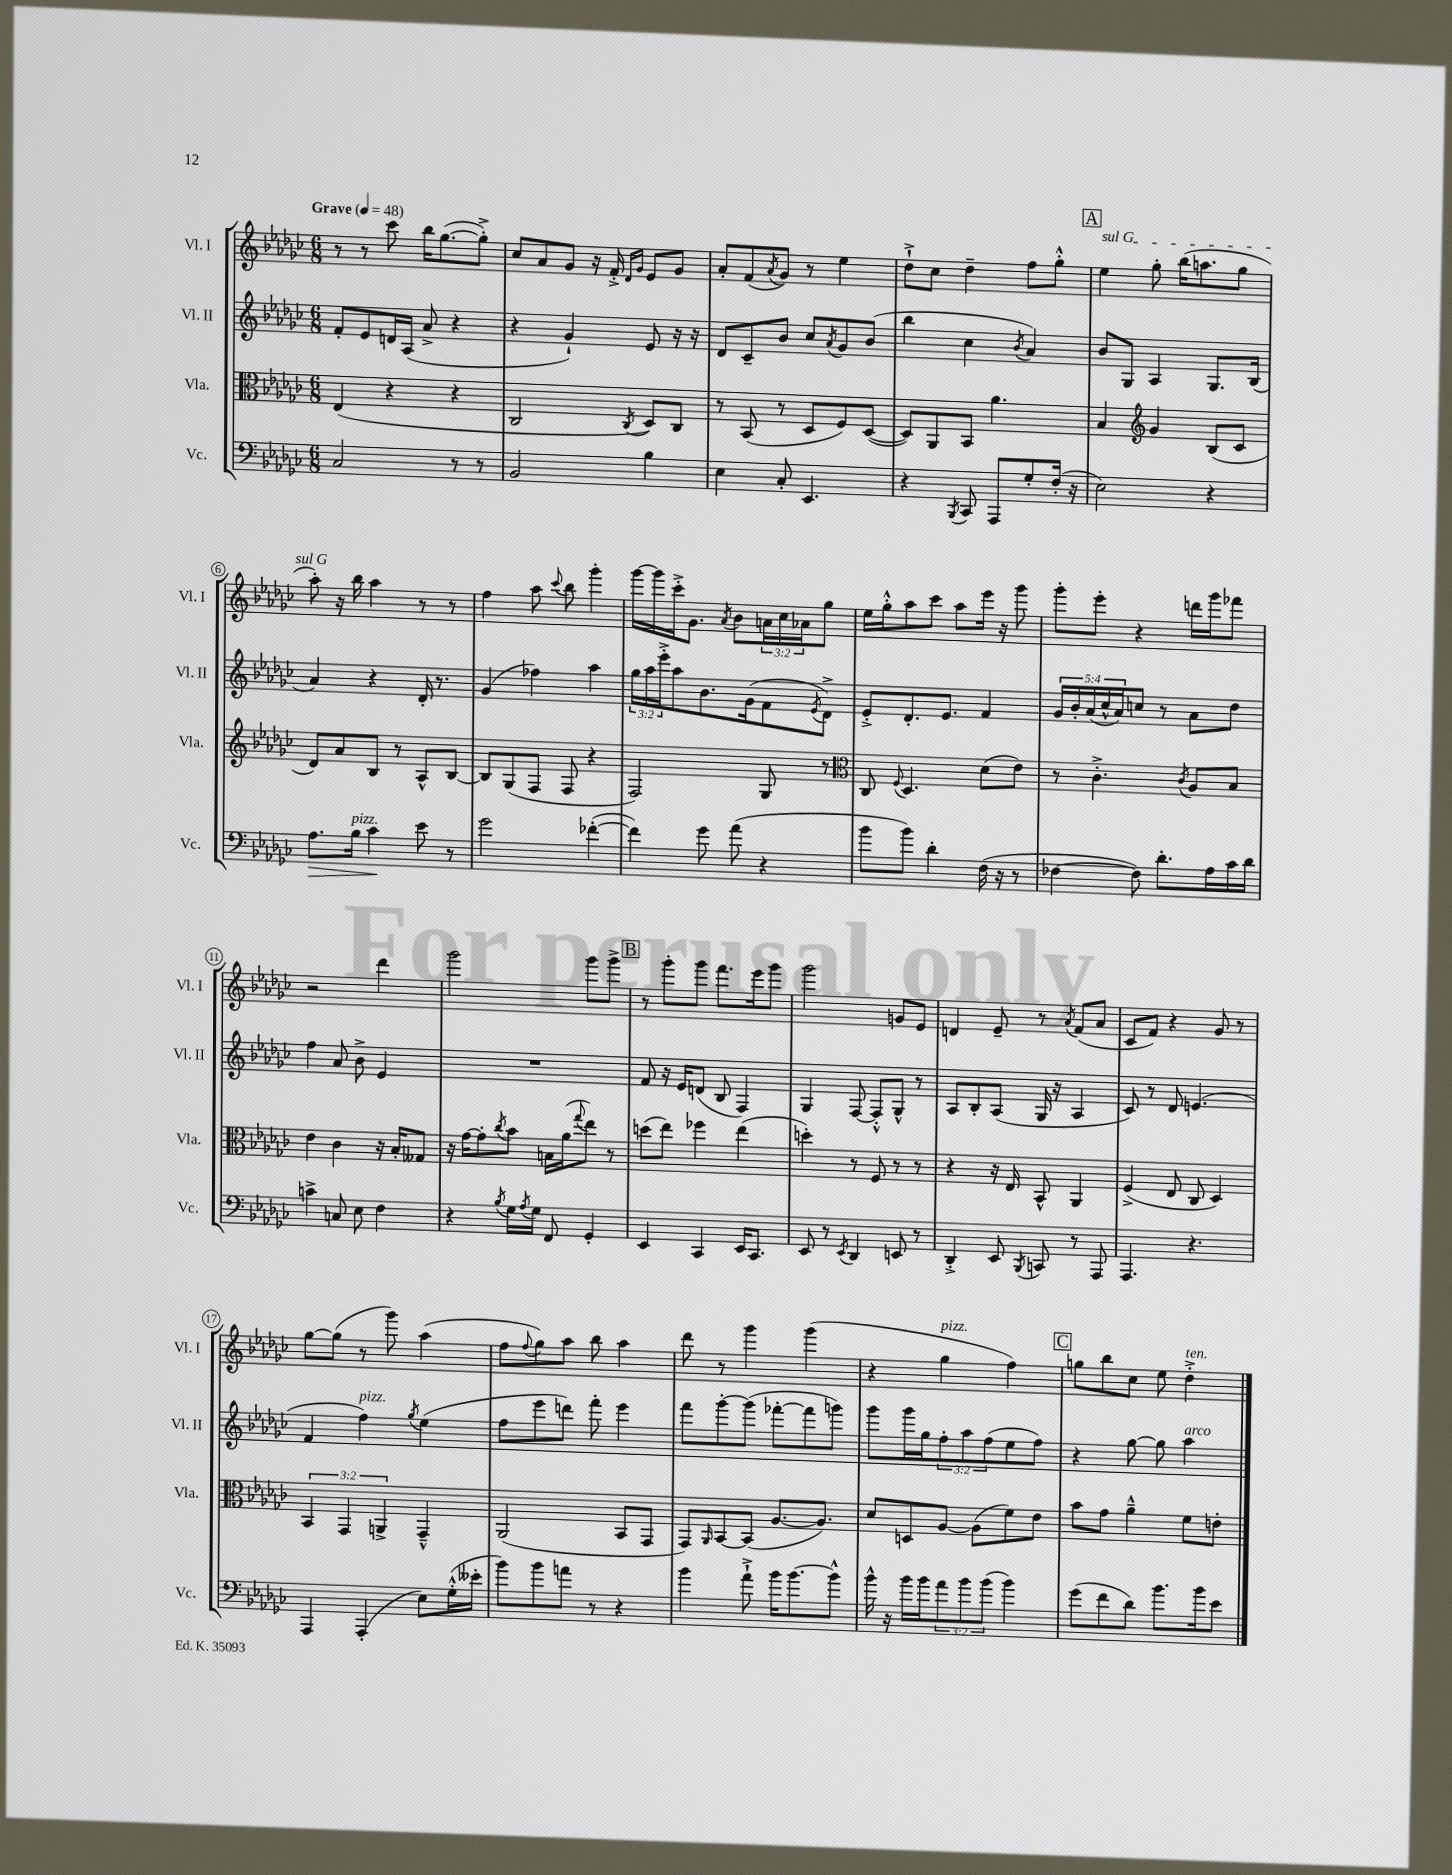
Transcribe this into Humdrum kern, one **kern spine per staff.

**kern	**kern	**kern	**kern
*staff4	*staff3	*staff2	*staff1
*clefF4	*clefC3	*clefG2	*clefG2
*k[b-e-a-d-g-c-]	*k[b-e-a-d-g-c-]	*k[b-e-a-d-g-c-]	*k[b-e-a-d-g-c-]
*M6/8	*M6/8	*M6/8	*M6/8
*MM48	*MM48	*MM48	*MM48
2C-	(4E-	8f'	8r
.	.	8e-	8r
.	4r	16d	8ccc-
.	.	(16A-	.
.	.	8a-^	16bb-
.	.	.	([8.gg-
8r	4r	4r	.
8r	.	.	8gg-'^])
=	=	=	=
2BB-	2C-	4r	8cc-
.	.	.	8a-
.	.	4g-`)	8g-
.	.	.	16r
.	.	.	16f'^
.	.	.	16qqd-
.	8qC-	.	16qqg-
4B-	8D-)	8e-	8e-
.	8C-	16r	8g-
.	.	16r	.
=	=	=	=
4E-	8r	8d-	8a-'
.	(8BB-	8c-~	(8f
.	.	.	8qa-
8C-'	8r	8b-	8g-)
4.EE-	8D-	8cc-	8r
.	.	8qa-	.
.	8F)	8g-	4ee-
.	([8D-	(8b-	.
=	=	=	=
4r	8D-])	4bb-	8dd-`^
.	8AA-	.	8cc-
8qBBB-	.	.	.
8CC-	8BB-	4cc-	4dd-~
8AAA-	4.a-	.	.
.	.	8qb-	.
8G-'	.	4a-)	8ff
(16F'	.	.	8gg-'^^
16r	.	.	.
=	=	=	=
2E-)	4B-	8b-	4ee-
.	.	8G-	.
*	*clefG2	*	*
.	4g-	4A-	8gg-'
.	.	.	(16bb-
.	.	.	8.aa
4r	(8B-	8.G-	.
.	8c-	.	8gg-
.	.	(16B-	.
=	=	=	=
8.A-	8d-)	4a-)	8aa-')
.	8a-	.	16r
16B-	.	.	16bb-
4c-	8B-	4r	4aa-
.	8r	.	.
8e-	8A-^^	16d-'	8r
.	.	8.r	.
8r	[8B-	.	8r
=	=	=	=
2g-	8B-]	(4g-	4ff
.	(8G-	.	.
.	8F	4ff-)	8aa-
.	.	.	8qqccc-
.	8F	.	8bb-
([4f-'	4r	4aa-	4ggg-'
=	=	=	=
4f-])	2F)	24gg-	[16ggg-
.	.	24aa-	.
.	.	.	16ggg-]
.	.	24eee-'^	.
.	.	8aa-	16ccc-'^
.	.	.	8.g-
8g-	.	8.b-	.
.	.	.	8qa-
(8a-	.	.	8b-
.	.	(16g-	.
4r	8G-	8f	24a
.	.	.	24cc-
.	.	.	24a-
.	.	8qe-	.
.	8r	8d-^)	8gg-
=	=	=	=
*	*clefC3	*	*
8b-	8C-	8e-'^	16ee-
.	.	.	16gg-'^^
.	8qqF	.	.
8b-)	4.D-	8.d-'	8aa-
4d-'	.	.	8ccc-
.	.	8.e-	.
.	.	.	8aa-
(16F	(8d-	4f	16eee-
16r	.	.	16r
8r	8e-)	.	8ggg-
=	=	=	=
[4F-	8r	20g-	8ggg-'
.	.	20b-'	.
.	.	(20a-	.
.	4.c-'^	.	8eee-'
.	.	20cc-^^	.
.	.	20a-)	.
8F-])	.	8cc	4r
8.d-'	.	8r	.
.	8qc-	.	.
.	8A-	8a-	16ddd
16A-	.	.	16ggg-
16c-	8B-	8dd-	8fff-
16d-	.	.	.
=	=	=	=
4c^	4e-	4ff	2r
8C	4c-	8a-	.
8E-	.	8b-^	.
4F	16r	4e-	4ddd-
.	16B-'	.	.
.	8G--	.	.
=	=	=	=
4r	16r	2.r	2ggg-
.	[16g-	.	.
.	8g-']	.	.
8qB-	8qcc-	.	.
16G-	8b-	.	.
8qA-	.	.	.
16G-	.	.	.
8FF	16B	.	.
.	(16a-	.	.
.	8qqgg-	.	.
4GG-'	8ee-)	.	8ggg-
.	8r	.	8ggg-^
=	=	=	=
4EE-	(8dd	8f	8r
.	8ee-)	16r	8ggg-'
.	.	16e-	.
4CC-	4ff-	(8d	8ggg-
.	.	8B-	8.fff
16EE-	(4ee-	4F)	.
8.CC-	.	.	16eee-
.	.	.	8ggg-
=	=	=	=
8EE-	4dd')	4G-	2ggg-
8r	.	.	.
8qEE-	.	.	.
4DD-	8r	[8F	.
.	8F	8F'^^]	.
8EE	8r	8G-^^	8g
8r	8r	8r	8e-
=	=	=	=
4DD-'^	4r	8A-	4d
.	.	8B-'	.
8EE-	16r	(8A-	8e-~
.	16E-	.	.
8qBBB-	.	.	.
8CC	8BB-^^	16G-	8r
.	.	16r	.
.	.	.	8qa-
8r	4AA-	4A-	(8f
8AAA-	.	.	8a-
=	=	=	=
4.AAA-	(4F^	8c-)	8c-
.	.	8r	8f)
.	8E-	8d-	4r
4.r	8C-	(4.e	.
.	4D-)	.	8g-
.	.	.	8r
=	=	=	=
4AAA-	6BB-	4f	[8gg-
.	.	.	(8gg-]
.	6GG-	.	.
(4AAA-'	.	4ff)	8r
.	6AA^	.	.
.	.	.	8ggg-)
.	.	8qgg-	.
8E-)	4GG-~^^	(4ee-	(4aa-
(16G-'^^	.	.	.
16e--'	.	.	.
=	=	=	=
8b-)	(2AA-	8ff	8ff
.	.	.	8qqff
8b-	.	8eee-	8gg-)
8a	.	8ddd)	8aa-
8r	.	8fff'	8bb-
4r	8BB-	4eee-	4aa-
.	8GG-	.	.
=	=	=	=
4b-	8GG-)	8fff	8ddd-
.	16qqAA-	.	.
.	[8BB-	[8ggg-'	8r
8a-`^	(8BB-]	(8ggg-]	4ggg-
16b-	[8.A-	[8fff-'	.
[8.b-	.	.	.
.	.	8fff-]	(4ggg-
.	8.A-])	.	.
8b-^^]	.	8ggg)	.
=	=	=	=
16b-^^	8d-	8ggg-	4r
16r	.	.	.
16b-	8D	16ggg-	.
16b-	.	16gg-	.
12a-	[8A-	12ff'	4gg-
12b-	.	12aa-	.
.	(8A-]	.	.
(12b-	.	(12ff	.
4b-)	8f)	8ee-	4ff)
.	8e-	8ff)	.
=	=	=	=
(8g-	8b-	4r	8gg
8f	8g-	.	8bb-
8d-)	4a-~^^	[8gg-	8cc-
8.b-	.	8gg-]	8ee-
.	8f	4aa-	4dd-'^
16b-	.	.	.
8e-	8e'	.	.
==	==	==	==
*-	*-	*-	*-
